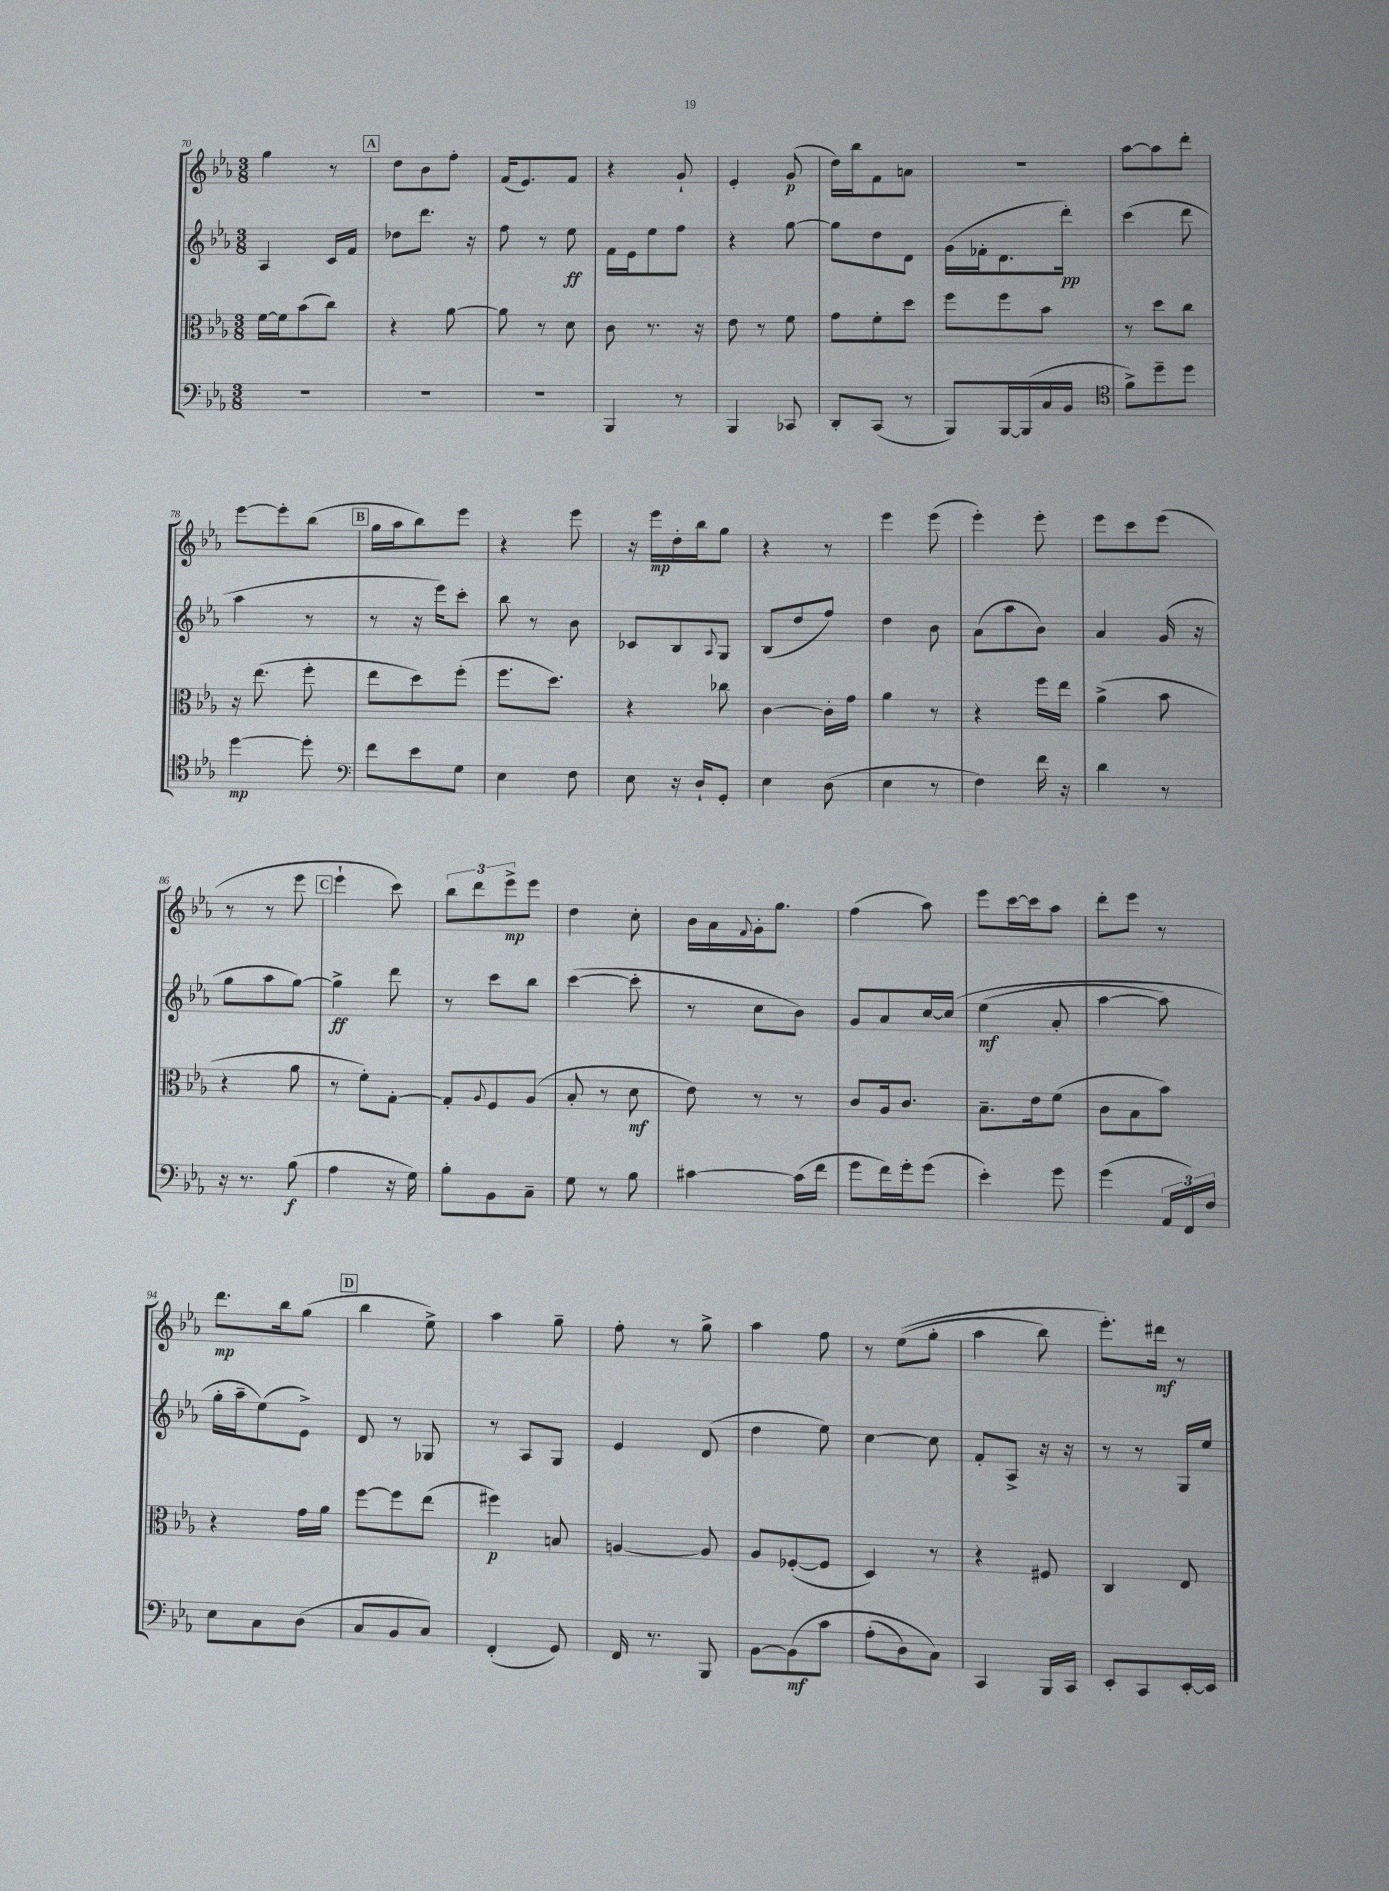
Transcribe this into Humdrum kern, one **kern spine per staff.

**kern	**kern	**kern	**kern
*staff4	*staff3	*staff2	*staff1
*clefF4	*clefC3	*clefG2	*clefG2
*k[b-e-a-]	*k[b-e-a-]	*k[b-e-a-]	*k[b-e-a-]
*M3/8	*M3/8	*M3/8	*M3/8
4.r	[16f	4A-	4gg
.	16f]	.	.
.	(8b-	.	.
.	8cc)	16c	8r
.	.	16f	.
=	=	=	=
4.r	4r	8dd-	8dd
.	.	8.ddd	8b-
.	[8a-	.	8ff'
.	.	16r	.
=	=	=	=
4.r	8a-]	8ff	(16f
.	.	.	8.e-)
.	8r	8r	.
.	8d	8ee-	8f
=	=	=	=
4BBB-	8c	16f	4r
.	.	16e-	.
.	8.r	8ee-	.
8r	.	8ff	8g`
.	16r	.	.
=	=	=	=
4BBB-	8e-	4r	4e-'
.	8r	.	.
8CC-	8f	[8gg	(8g
=	=	=	=
8DD'	8g	8gg]	16dd)
.	.	.	16bb-
(8CC	8f'	8dd	8f
8r	8dd	8d	8a
=	=	=	=
8BBB-)	8ff	(16g	4.r
.	.	16f-'	.
[16BBB-	8ff	8.d	.
(16BBB-]	.	.	.
16C	8b-	.	.
16BB-	.	16ddd')	.
=	=	=	=
*clefC4	*	*	*
8f^)	8r	(4ccc	[8aa-
8dd~	8dd	.	8aa-]
8dd	8cc	8ddd	8ddd'
=	=	=	=
[4dd	16r	4aa-	[8eee-
.	(8.ee-	.	.
.	.	.	8eee-']
8dd']	8ff'	8r	(8bb-
=	=	=	=
*clefF4	*	*	*
8f	8ee-	8r	16gg
.	.	.	16aa-
8e-	8dd)	16r	8bb-)
.	.	16eee-)	.
8G	(8ff'	8ccc'	8eee-
=	=	=	=
4E-	8.ff	8bb-	4r
.	.	8r	.
.	8.dd)	.	.
8F	.	8b-	8eee-
=	=	=	=
8E-	4r	8c-	16r
.	.	.	16eee-
16r	.	8B-	16dd'
16D`	.	.	16bb-
.	.	8qqA-	.
8GG'	8cc-	8G	8gg
=	=	=	=
4E-	[4c	(8B-	4r
.	.	8dd	.
(8D	16c']	8ff)	8r
.	16g	.	.
=	=	=	=
4E-	4a-	4dd	4eee-
8r	8r	8b-	(8eee-
=	=	=	=
4F)	4r	(8a-	4eee-')
.	.	8aa-	.
16f	16ff	8b-)	8eee-'
16r	16ee-	.	.
=	=	=	=
4d	(4a-^	4a-	8eee-
.	.	.	8ccc
8r	8b-	(16g	(8eee-
.	.	16r	.
=	=	=	=
16r	4r	8gg	8r
8.r	.	.	.
.	.	8aa-	8r
(8B-	8a-	[8gg)	8eee-
=	=	=	=
4A-	8r	4gg^]	4eee-`
.	8f')	.	.
16r	[8G'	8ddd	8ccc)
16G)	.	.	.
=	=	=	=
8B-'	8G']	8r	12bb-
.	.	.	12ddd
.	8qqA-	.	.
8BB-	8F	8ccc	.
.	.	.	12eee-^
8C~	(8A-	8bb-	8eee-
=	=	=	=
8G	8B-'	([4ccc	4dd
8r	8r	.	.
8B-	8d	8ccc']	8cc'
=	=	=	=
[4c#	8e-)	8r	16b-
.	.	.	16a-
.	.	.	8qqf
.	8r	8cc	16g'
.	.	.	8.gg
(16c#]	8r	8b-)	.
16f	.	.	.
=	=	=	=
8g	8c	8g	(4ff
16f)	16A-	8a-	.
16g'	8.c	.	.
(8g	.	[16cc	8aa-)
.	.	&(16cc]	.
=	=	=	=
4e-')	8.B-~	(4ee-	8eee-
.	.	.	[16ccc
.	16e-	.	16ccc]
8g	(8f	8a-'	8aa-
=	=	=	=
(4g	8c	[4aa-	8ddd'
.	8B-	.	8eee-
24AA-	8b-)	8aa-])	8r
24FF)	.	.	.
24F	.	.	.
=	=	=	=
8E-	4r	16gg'	8.ddd
.	.	16aa-~	.
8C	.	(8ee-&)	.
.	.	.	16bb-
(8D	16g	8e-^)	(8gg
.	16a-	.	.
=	=	=	=
8C	[8ff	8d	4bb-
8BB-	8ff]	8r	.
8C)	(8ee-	8G-	8ee-^)
=	=	=	=
(4FF'	4ff#)	8r	4aa-
.	.	8A-	.
8GG)	8B	8G	8gg~
=	=	=	=
16FF	[4A	4e-	8ff'
8.r	.	.	.
.	.	.	8r
8BBB-	8A]	(8d	8gg^
=	=	=	=
[8BB-	8A-	4dd	4aa-
&(8BB-]	([8F-'	.	.
8c	8F-]	8ee-)	8ff
=	=	=	=
(8A-'	4D)	[4cc	8r
8D)	.	.	&((8ee-
8C&)	8r	8cc]	8gg'
=	=	=	=
4CC	4r	8f'	4aa-
.	.	8A-^	.
16BBB-	8F#	16r	8bb-)
16CC	.	16r	.
=	=	=	=
8EE-'	4C	8r	8.eee-'&)
8CC	.	8r	.
.	.	.	16ddd#
[16EE-'	8E-	16G	8r
16EE-]	.	16ee-	.
==	==	==	==
*-	*-	*-	*-
